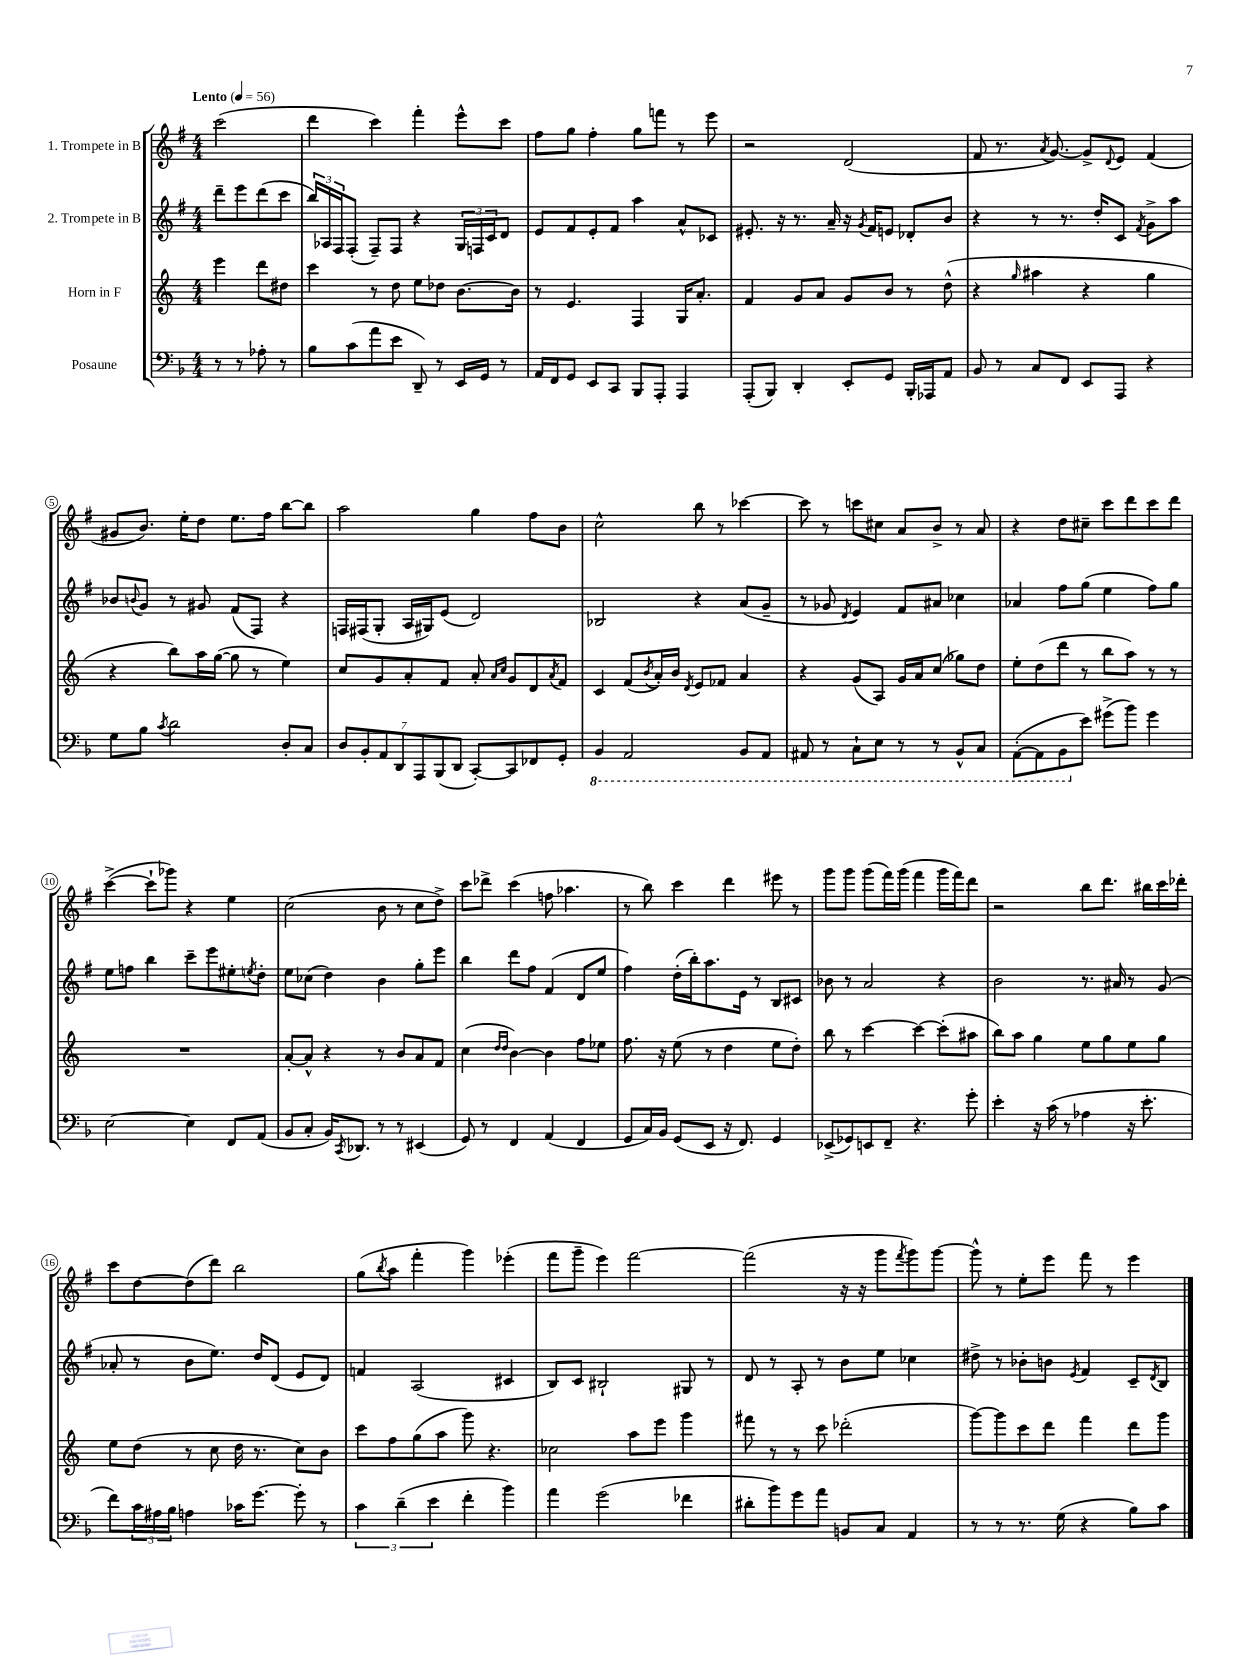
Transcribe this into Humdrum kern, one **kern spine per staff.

**kern	**kern	**kern	**kern
*part4	*part3	*part2	*part1
*staff4	*staff3	*staff2	*staff1
*I"Posaune	*I"Horn in F	*I"2. Trompete in B	*I"1. Trompete in B
*clefF4	*clefG2	*clefG2	*clefG2
*k[b-]	*k[]	*k[f#]	*k[f#]
*M4/4	*M4/4	*M4/4	*M4/4
*MM56	*MM56	*MM56	*MM56
=	=	=	=
!	!	!	!LO:TX:a:B:t=Lento
8r	4eee\	8ddd~\L	(2ccc\
8r	.	8eee\	.
8A-X'\	8ddd\L	(8ddd\	.
8r	8dd#X\J	8ccc\J	.
=1	=1	=1	=1
8B-\L	4ccc\	24bb/LL)	4ddd\
.	.	24A-X/	.
.	.	24F#/J	.
(8c\	.	(8F#'/J	.
8a\	8r	8F#~/L)	4ccc\)
8e\J	8dd\	8F#/J	.
8DD~/)	8ee\L	4r	4fff#'\
8r	8dd-X\J	.	.
16EE/LL	[8.b\L	24G/LL	8eee^^\L
.	.	24Fn/	.
16GG/JJ	.	.	.
.	.	24c/J	.
8r	.	8d/J	8ccc\J
.	16b\Jk]	.	.
=2	=2	=2	=2
16AA/LL	8r	8e/L	8ff#\L
16FF/J	.	.	.
8GG/J	4.e/	8f#/	8gg\J
8EE/L	.	8e'/	4ff#'\
8CC/J	.	8f#/J	.
8BBB-/L	4F/	4aa\	8gg\L
8AAA'/J	.	.	8fffn\J
4AAA/	16G/KL	8a^^/L	8r
.	8.a'/J	.	.
.	.	8c-X/J	8eee\
=3	=3	=3	=3
(8AAA'/L	4f/	8.e#X'/	2r
8BBB-/J)	.	.	.
.	.	16r	.
4DD'/	8g/L	8.r	.
.	8a/J	.	.
.	.	16a~/	.
8EE'/L	8g/L	16r	(2d/
.	.	8qg/	.
.	.	16f#/KL	.
8GG/J	8b/J	8en/J	.
16BBB-'/LL	8r	8d-X'/L	.
16AAA-X/J	.	.	.
8AA/J	(8dd^^\	8b/J	.
=4	=4	=4	=4
8BB-/	4r	4r	8f#/
8r	.	.	8.r
.	16qqgg/	.	.
8C/L	4aa#X\	8r	.
.	.	.	8qa/
.	.	.	[8.g/)
8FF/J	.	8.r	.
8EE/L	4r	.	8g^/L]
.	.	16dd'/KL	.
.	.	.	8qqd/
8AAA/J	.	8c/J	8e/J
.	.	8qf#/	.
4r	4gg\	8g^\L	(4f#/
.	.	8aa\J	.
!!LO:LB:g=z
=5	=5	=5	=5
8G\L	4r	8b-X/L	8g#X/L
.	.	8qqbn/	.
8B-\J	.	8g/J	8.b/J)
8qc/	.	.	.
2d\	8bb\L)	8r	.
.	.	.	16ee'\KL
.	16aa\L	8g#X/	8dd\J
.	([16gg\JJ	.	.
.	8gg\]	(8f#/L	8.ee\L
.	8r	8F#/J)	.
.	.	.	16ff#\Jk
8D'/L	4ee\)	4r	[8bb\L
8C/J	.	.	8bb\J]
=6	=6	=6	=6
14D/L	8cc/L	16Fn/LL	2aa\
.	.	(16F#X/J	.
14BB-'/	.	.	.
.	8g/	8G'/J	.
14AA/	.	.	.
14DD/	.	.	.
.	8a'/	16A/LL	.
14AAA/	.	.	.
.	.	16G#X/J)	.
(14BBB-/	.	.	.
.	8f/J	(8e/J	.
14DD/J	.	.	.
[8CC'/L)	8a'/	2d/)	4gg\
.	16qqa/LL	.	.
.	16qqcc/JJ	.	.
8CC/]	8g/L	.	.
8FF-X/	8d/	.	8ff#\L
.	8qa/	.	.
8GG'/J	8f/J	.	8b\J
=7	=7	=7	=7
*8ba	*	*	*
4BBB-/	4c/	2B-X/	2cc^^\
2AAA/	(8f/L	.	.
.	8qb/	.	.
.	16a'/L)	.	.
.	16b/JJ	.	.
.	8qd/	.	.
.	8e/L	4r	8bb\
.	8f-X/J	.	8r
8BBB-/L	4a/	(8a/L	[4ccc-X\
8AAA/J	.	8g~/J	.
=8	=8	=8	=8
8AAA#X/	4r	8r	8ccc-\]
8r	.	8g-X/	8r
.	.	8qd/	.
8CC`\L	(8g/L	4e/)	8cccn\L
8EE\J	8A/J)	.	8cc#X\J
8r	16g/LL	8f#/L	8a/L
.	16a/J	.	.
8r	(8cc/J	8a#X/J	8b^/J
8BBB-^^/L	8gg-X\L)	4cc-X\	8r
8CC/J	8dd\J	.	8a/
=9	=9	=9	=9
([8AAA'\L	8ee'\L	4a-X/	4r
8AAA\]	(8dd\	.	.
8BBB-\	8ddd\J	8ff#\L	8dd\L
*X8ba	*	*	*
8e\J)	8r	(8gg\J	8cc#X~\J
(8g#X^\L	8bb\L	4ee\	8ccc\L
8b-\J)	8aa\J)	.	8ddd\
4g#\	8r	8ff#\L)	8ccc\
.	8r	8gg\J	8ddd\J
!!LO:LB:g=z
=10	=10	=10	=10
[2E\	1r	8ee\L	([4ccc^\
.	.	8ffn\J	.
.	.	4bb\	8ccc`\L]
.	.	.	8ggg-X\J)
4E\]	.	8ccc~\L	4r
.	.	8eee\	.
8FF/L	.	8ee#X'\	4ee\
.	.	8qeen/	.
(8AA/J	.	8dd'\J	.
=11	=11	=11	=11
8BB-/L	[8a'/L	8ee\L	(2cc\
8C'/J	8a^^/J]	(8cc-X\J	.
16BB-/KL)	4r	4dd\)	.
8qCC/	.	.	.
8.DD-X/J	.	.	.
8r	8r	4b\	8b\
8r	8b/L	.	8r
(4EE#X/	8a/	8gg'\L	8cc\L
.	8f/J	8eee\J	8dd^\J)
=12	=12	=12	=12
8GG/)	(4cc\	4bb\	8ccc\L
8r	.	.	8ddd-X^\J
.	16qqdd/LL	.	.
.	16qqdd/JJ	.	.
4FF/	[4b\)	8ddd\L	(4ccc\
.	.	8ff#\J	.
(4AA/	4b\]	(4f#/	8ffn\
.	.	.	4.aa-X\
4FF/	8ff\L	8d/L	.
.	8ee-X\J	8ee/J	.
=13	=13	=13	=13
8GG/L	8.ff\	4ff#\)	8r
16C/L)	.	.	8bb\)
16BB-/JJ	16r	.	.
(8GG/L	(8ee\	(16dd'\LL	4ccc\
.	.	16bb'\J)	.
8EE/J	8r	8.aa\	.
16r	4dd\	.	4ddd\
8.FF/)	.	16e\Jk	.
.	.	8r	.
4GG/	8ee\L	8B/L	8eee#X\
.	8dd'\J)	8c#X/J	8r
=14	=14	=14	=14
(8EE-X^/L	8bb\	8b-X\	8ggg\L
8GG-X/)	8r	8r	8ggg\J
8EEn/	[4ccc\	2a/	(8ggg\L
8FF~/J	.	.	16fff#\L)
.	.	.	(16ggg\JJ
4.r	4ccc\_	.	4fff#\
.	(8ccc'\L]	4r	16ggg\LL
.	.	.	16fff#\J)
8g'\	8aa#X\J	.	8ddd\J
=15	=15	=15	=15
4e'\	8bb\L)	2b\	2r
.	8aa\J	.	.
16r	4gg\	.	.
(16c\	.	.	.
8r	.	.	.
4A-X\	8ee\L	8.r	8bb\L
.	8gg\	.	8.ddd\J
.	.	16a#X/	.
16r	8ee\	8r	.
8.e'\	.	.	16bb#X\LL
.	8gg\J	(8g/	16ccc\
.	.	.	16ddd-X'\JJ
!!LO:LB:g=z
=16	=16	=16	=16
8f\L)	8ee\L	8a-X'/	8ccc\L
24c\L	(8dd\J	8r	[8dd\
24A#X\	.	.	.
24B-\JJ	.	.	.
4An\	8r	8b\L	(8dd\]
.	8cc\	8.ee\J)	8ddd\J)
16c-X\KL	16dd\	.	2bb\
[8.g\J	8.r	16dd/KL	.
.	.	(8d/J	.
8g'\]	8cc\L)	8e/L	.
8r	8b\J	8d/J)	.
=17	=17	=17	=17
6c\	8ccc\L	4fn/	(8gg\L
.	.	.	8qbb/
.	8ff\	.	8aa\J
(6d~\	.	.	.
.	(8gg\	(2A/	4fff#'\
6e\	.	.	.
.	8aa\J	.	.
4f'\	8ggg\)	.	4ggg\)
.	4.r	.	.
4b-\)	.	4c#X/	(4eee-X'\
=18	=18	=18	=18
4a\	2cc-X\	8B/L)	8fff#\L
.	.	8c/J	8ggg~\J
(2g\	.	2B#X`/	4eee\)
.	8aa\L	.	[2fff#\
.	8eee\J	.	.
4f-X\	4ggg\	8G#X/	.
.	.	8r	.
=19	=19	=19	=19
8d#X'\L	8fff#X\	8d/	(2fff#\]
8b-\)	8r	8r	.
8g\	8r	8A'/	.
8a\J	8ccc\	8r	.
8BBn/L	(2ddd-X'\	8b\L	16r
.	.	.	16r
8C/J	.	8ee\J	8ggg\L
.	.	.	8qfff#/
4AA/	.	4cc-X\	8ggg\)
.	.	.	[8ggg\J
=20	=20	=20	=20
8r	[8ggg\L)	8dd#X^\	8ggg^^\]
8r	8ggg\]	8r	8r
8.r	8ccc\	8b-X'\L	8ee'\L
.	8ddd\J	8bn\J	8eee\J
(16G\	.	.	.
.	.	8qe/	.
4r	4fff\	4f#/	8fff#\
.	.	.	8r
8B-\L)	8ddd\L	8c~/L	4eee\
.	.	8qd/	.
8c\J	8ggg\J	8B/J	.
==	==	==	==
*-	*-	*-	*-
